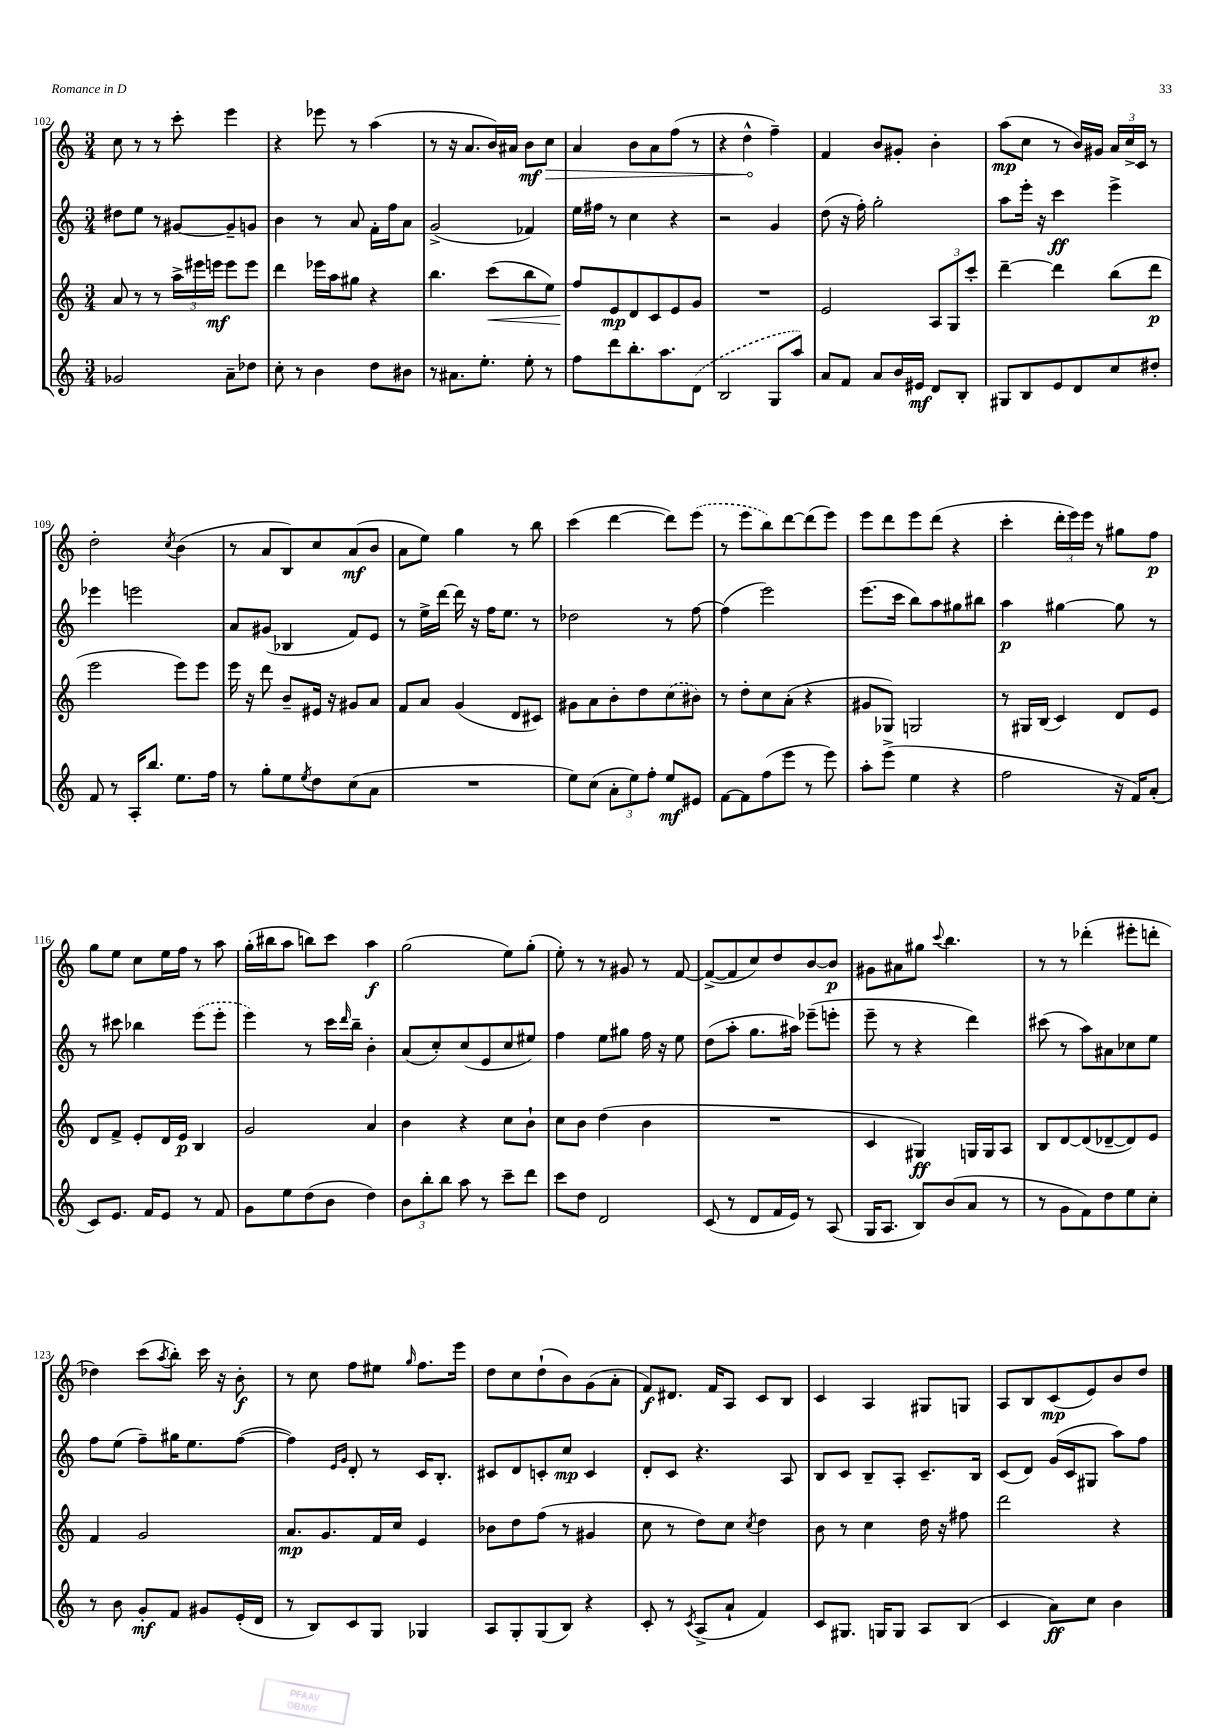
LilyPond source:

<<
\new StaffGroup <<
\new Staff = "s0" {
    \clef treble \key c \major \numericTimeSignature \time 3/4
    c''8 r8 r8 c'''8-. e'''4 |
    r4 ees'''8 r8 a''4( |
    r8 r16 a'8. b'16) ais'16 b'8\mf \once \override Hairpin.circled-tip = ##t c''8\> |
    a'4 b'8 a'8 f''8( r8 |
    r4 d''4-^\! f''4--) |
    f'4 b'8 gis'8-. b'4-. |
    a''8\mp( c''8 r8 b'16) gis'16 \tuplet 3/2 { a'16 c''16-> c'16 } r8 |
    d''2-. \acciaccatura { c''8 } b'4( |
    r8 a'8 b8) c''8 a'8\mf( b'8 |
    a'8 e''8) g''4 r8 b''8 |
    c'''4( d'''4~ d'''8) \once \slurDashed e'''8( |
    r8 e'''8 b''8) d'''8~ d'''8( e'''8) |
    e'''8 d'''8 e'''8 d'''8( r4 |
    c'''4-. \tuplet 3/2 { d'''16-. e'''16) e'''16 } r8 gis''8 f''8\p |
    g''8 e''8 c''8 e''16 f''16 r8 a''8 |
    g''16-.( bis''16 a''8 b''8) c'''8 a''4\f |
    g''2( e''8) g''8-.( |
    e''8-.) r8 r8 gis'8 r8 f'8~ |
    f'8~->( f'8 c''8) d''8 b'8~ b'8\p |
    gis'8 ais'8 gis''8 \appoggiatura { c'''8 } b''4. |
    r8 r8 des'''4-.( eis'''8-. d'''8-. |
    des''4) c'''8( \acciaccatura { a''8 } b''8-.) c'''16 r16 b'8-.\f |
    r8 c''8 f''8 eis''8 \grace { g''16 } f''8. e'''16 |
    d''8 c''8 d''8-!( b'8) g'8( a'8-. |
    f'8\f) dis'8. f'16 a8 c'8 b8 |
    c'4 a4 gis8 g8 |
    a8 b8 c'8\mp( e'8) b'8 d''8 \bar "|." |
}
\new Staff = "s1" {
    \clef treble \key c \major \numericTimeSignature \time 3/4
    dis''8 e''8 r8 gis'8~ gis'8-- g'8 |
    b'4 r8 a'8 f'16-. f''16 a'8 |
    g'2->( fes'4) |
    e''16 fis''16 r8 c''4 r4 |
    r2 g'4 |
    d''8( r16 f''16-.) g''2-. |
    a''8 e'''16-. r16 c'''4\ff e'''4-> |
    ees'''4 e'''2 |
    a'8 gis'8( bes4 f'8) e'8 |
    r8 e''16-> d'''16~ d'''16 r16 f''16 e''8. r8 |
    des''2 r8 f''8~ |
    f''4( e'''2) |
    e'''8.( c'''16 b''8) a''8 gis''8 bis''8 |
    a''4\p gis''4~ gis''8 r8 |
    r8 cis'''8 bes''4 \once \slurDashed e'''8( e'''8-. |
    e'''4) r8 c'''16 \grace { d'''16 } b''16-- b'4-. |
    a'8( c''8-.) c''8( e'8 c''8 eis''8) |
    f''4 e''8 gis''8 f''16 r16 e''8 |
    d''8( a''8-. g''8. ais''16) ees'''8--( e'''8-. |
    e'''8-- r8 r4 d'''4) |
    cis'''8( r8 a''8) ais'8 ces''8 e''8 |
    f''8 e''8( f''8--) gis''16 e''8. f''8~( |
    f''4) \grace { e'16 g'16 } d'8-. r8 c'16 b8.-. |
    cis'8 d'8 c'8-. c''8\mp c'4 |
    d'8-. c'8 r4. a8 |
    b8 c'8 b8-- a8-. c'8.-- b16 |
    c'8( d'8) g'16( c'16 gis8 a''8) f''8 \bar "|." |
}
\new Staff = "s2" {
    \clef treble \key c \major \numericTimeSignature \time 3/4
    a'8 r8 r8 \tuplet 3/2 { a''16-> eis'''16 e'''16\mf } e'''8 e'''8 |
    d'''4 ees'''16 a''16 gis''8 r4 |
    b''4. c'''8\<( b''8 e''8) |
    f''8\! e'8\mp d'8 c'8 e'8 g'8 |
    R2. |
    e'2 \tuplet 3/2 { a8 g8 c'''8-. } |
    d'''4~-- d'''4 b''8( d'''8\p |
    e'''2 e'''8) e'''8 |
    e'''16 r16 d'''8 b'8-- eis'16 r16 gis'8 a'8 |
    f'8 a'8 g'4( d'8 cis'8) |
    gis'8 a'8 b'8-. d''8 \once \slurDashed c''8( bis'8) |
    r8 d''8-. c''8 a'8-.( r4 |
    gis'8 ges8) g2 |
    r8 gis16 b16( c'4) d'8 e'8 |
    d'8 f'8-> e'8-. d'16 e'16\p b4 |
    g'2 a'4 |
    b'4 r4 c''8 b'8-! |
    c''8 b'8 d''4( b'4 |
    R2. |
    c'4 gis4\ff) g16 g16 a8 |
    b8 d'8~ d'8( des'8~-- des'8) e'8 |
    f'4 g'2 |
    a'8.\mp g'8. f'16 c''16 e'4 |
    bes'8 d''8 f''8( r8 gis'4 |
    c''8 r8 d''8) c''8 \acciaccatura { c''8 } d''4 |
    b'8 r8 c''4 d''16 r16 fis''8 |
    d'''2 r4 \bar "|." |
}
\new Staff = "s3" {
    \clef treble \key c \major \numericTimeSignature \time 3/4
    ges'2 a'8-- des''8 |
    c''8-. r8 b'4 d''8 bis'8 |
    r8 ais'8. e''8.-. e''8-. r8 |
    f''8 d'''8 b''8.-. a''8. \once \slurDashed d'8( |
    b2 g8 a''8) |
    a'8 f'8 a'8 b'16 eis'16\mf d'8 b8-. |
    gis8 b8 e'8 d'8 c''8 dis''8-. |
    f'8 r8 a16-. b''8. e''8. f''16 |
    r8 g''8-. e''8 \acciaccatura { e''8 } d''8 c''8( a'8 |
    R2. |
    e''8) c''8( \tuplet 3/2 { a'8-. e''8) f''8-. } e''8\mf eis'8 |
    f'8~ f'8 f''8( e'''8 r8 e'''8) |
    a''8-. e'''8->( e''4 r4 |
    f''2 r16 f'16) a'8-.( |
    c'8) e'8. f'16 e'8 r8 f'8 |
    g'8 e''8 d''8( b'8 d''4) |
    \tuplet 3/2 { b'8 b''8-. b''8 } a''8 r8 c'''8-- d'''8 |
    c'''8 d''8 d'2 |
    c'8( r8 d'8 f'16 e'16) r8 a8( |
    g16 a8. b8) b'8( a'8 r8 |
    r8 g'8 f'8) d''8 e''8 c''8-. |
    r8 b'8 g'8-.\mf f'8 gis'8 e'16-.( d'16 |
    r8 b8) c'8 g8 ges4 |
    a8 g8-. g8( b8) r4 |
    c'8-. r8 \acciaccatura { c'8 } a8->( a'8-! f'4) |
    c'8 gis8. g16 g8 a8 b8( |
    c'4 a'8\ff) c''8 b'4 \bar "|." |
}
>>
>>
\layout { \context { \Score currentBarNumber = #102 } }
